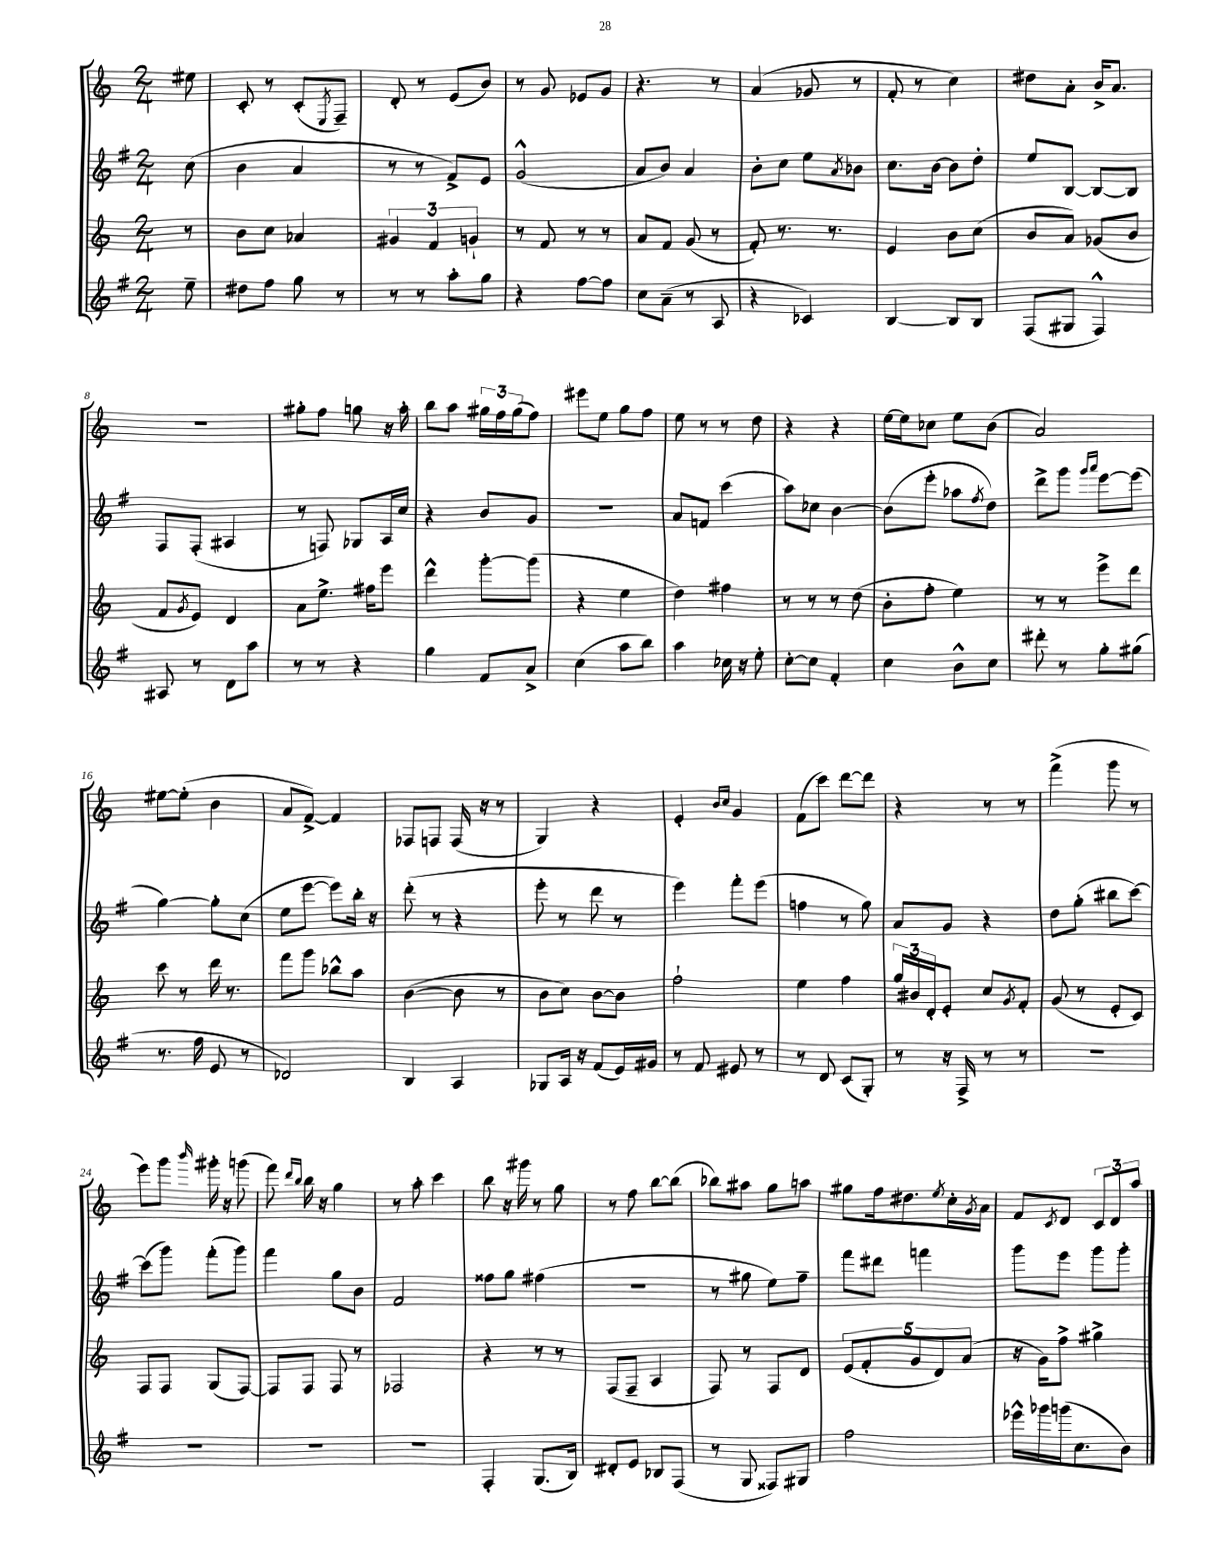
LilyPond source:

<<
\new StaffGroup <<
\new Staff = "s0" {
    \clef treble \key c \major \numericTimeSignature \time 2/4 \partial 8
    eis''8 |
    c'8-. r8 c'8-.( \acciaccatura { e8 } f8--) |
    d'8-. r8 e'8( b'8) |
    r8 g'8 ees'8 g'8 |
    r4. r8 |
    a'4( ges'8 r8 |
    f'8-. r8 c''4) |
    dis''8 a'8-. b'16-> a'8. |
    R2 |
    gis''8-. f''8 g''8 r16 a''16-. |
    b''8 a''8 \tuplet 3/2 { gis''16 f''16 gis''16( } f''8) |
    eis'''8 e''8 g''8 f''8 |
    e''8 r8 r8 d''8 |
    r4 r4 |
    e''16~ e''16 ces''8 e''8 b'8( |
    a'2) |
    eis''8~ eis''8-.( b'4 |
    a'8 f'8~->) f'4 |
    fes8 f8 f16( r16 r8 |
    g4) r4 |
    e'4-. \grace { b'16 c''16 } g'4 |
    f'8( c'''8) d'''8~ d'''8 |
    r4 r8 r8 |
    f'''4->( g'''8 r8 |
    e'''8) g'''8 \grace { b'''16 } gis'''16-. r16 g'''8( |
    f'''8) \grace { d'''16 b''16 } b''16 r16 g''4 |
    r8 a''8-. c'''4 |
    b''8 r16 gis'''16 r8 g''8 |
    r8 f''8 b''8~ b''8( |
    bes''8) ais''8 g''8 a''8 |
    gis''8 f''16 dis''8. \acciaccatura { e''8 } c''16-. \acciaccatura { g'8 } a'16 |
    f'8 \acciaccatura { c'8 } d'8 \tuplet 3/2 { c'8 d'8 a''8 } \bar "|." |
}
\new Staff = "s1" {
    \clef treble \key g \major \numericTimeSignature \time 2/4 \partial 8
    c''8( |
    b'4 a'4 |
    r8 r8 fis'8->) e'8 |
    g'2-^( |
    a'8 b'8) a'4 |
    b'8-. c''8 e''8 \acciaccatura { a'8 } bes'8 |
    c''8. b'16~ b'8 d''8-. |
    e''8 b8~ b8~ b8 |
    fis8 fis8-.( ais4 |
    r8 f8) ges8 a16 c''16 |
    r4 b'8 g'8 |
    r2 |
    a'8 f'8 c'''4( |
    a''8) ces''8 b'4~ |
    b'8( e'''8-. aes''8 \acciaccatura { fis''8 } d''8) |
    d'''8-> g'''8 \grace { g'''16 a'''16 } e'''8~ e'''8( |
    g''4~) g''8-. c''8( |
    e''8 e'''8~ e'''8) b''16-. r16 |
    d'''8-.( r8 r4 |
    e'''8-. r8 d'''8 r8 |
    e'''4) fis'''8-. e'''8( |
    f''4 r8 g''8) |
    a'8 g'8 r4 |
    d''8 g''8-.( bis''8 c'''8~) |
    c'''8( g'''8) fis'''8-.( g'''8) |
    fis'''4 g''8 b'8 |
    fis'2 |
    fisis''8 g''8 fis''4( |
    R2 |
    r8 gis''8 e''8) fis''8-- |
    fis'''8 dis'''8 f'''4 |
    g'''8 e'''8 g'''8 g'''8-. \bar "|." |
}
\new Staff = "s2" {
    \clef treble \key c \major \numericTimeSignature \time 2/4 \partial 8
    r8 |
    b'8 c''8 aes'4 |
    \tuplet 3/2 { gis'4 f'4 g'4-! } |
    r8 f'8 r8 r8 |
    a'8 f'8 g'8( r8 |
    f'8-.) r8. r8. |
    e'4 b'8 c''8( |
    b'8 a'8) ges'8( b'8 |
    f'8 \acciaccatura { g'8 } e'8) d'4 |
    a'8 e''8.-> fis''16 e'''8 |
    d'''4-^ g'''8~-. g'''8( |
    r4 e''4 |
    d''4) fis''4 |
    r8 r8 r8 d''8( |
    b'8-. f''8-. e''4) |
    r8 r8 e'''8-> d'''8 |
    c'''8 r8 d'''16 r8. |
    f'''8 g'''8 bes''8-^ a''8 |
    b'4~( b'8 r8 |
    b'8 c''8) b'8~ b'8 |
    f''2-! |
    e''4 f''4 |
    \tuplet 3/2 { g''16 bis'16 d'16-. } e'8-. c''8 \acciaccatura { g'8 } f'8-. |
    g'8( r8 e'8-. c'8) |
    f8 f8 g8( f8~) |
    f8 f8 f8 r8 |
    fes2 |
    r4 r8 r8 |
    f8( f8-- a4 |
    f8) r8 f8 d'8 |
    \tuplet 5/4 { e'8( f'8-. g'8 d'8) a'8( } |
    r16 g'16) f''8-> gis''4-> \bar "|." |
}
\new Staff = "s3" {
    \clef treble \key g \major \numericTimeSignature \time 2/4 \partial 8
    e''8-- |
    dis''8 fis''8 g''8 r8 |
    r8 r8 a''8-. g''8 |
    r4 fis''8~ fis''8 |
    c''8 a'8--( r8 a8 |
    r4 ces'4) |
    b4~ b8 b8 |
    fis8( gis8 fis4-^) |
    ais8 r8 d'8 a''8 |
    r8 r8 r4 |
    g''4 fis'8 a'8-> |
    c''4( a''8 b''8) |
    a''4 ces''16 r16 e''8-. |
    c''8~-. c''8 fis'4-. |
    c''4 b'8-^ c''8 |
    dis'''8-. r8 g''8-. gis''8( |
    r8. fis''16 e'8 r8 |
    des'2) |
    b4 a4 |
    ges8 a16 r16 fis'8( e'16) gis'16 |
    r8 fis'8 eis'8 r8 |
    r8 d'8 c'8( g8-.) |
    r8 r16 fis16-> r8 r8 |
    R2 |
    R2 |
    R2 |
    R2 |
    fis4-. g8.( b16) |
    dis'8-. e'8 bes8 fis8( |
    r8 g8 fisis8) gis8 |
    fis''2 |
    ees'''16-^ ges'''16 g'''16( c''8. b'8) \bar "|." |
}
>>
>>
